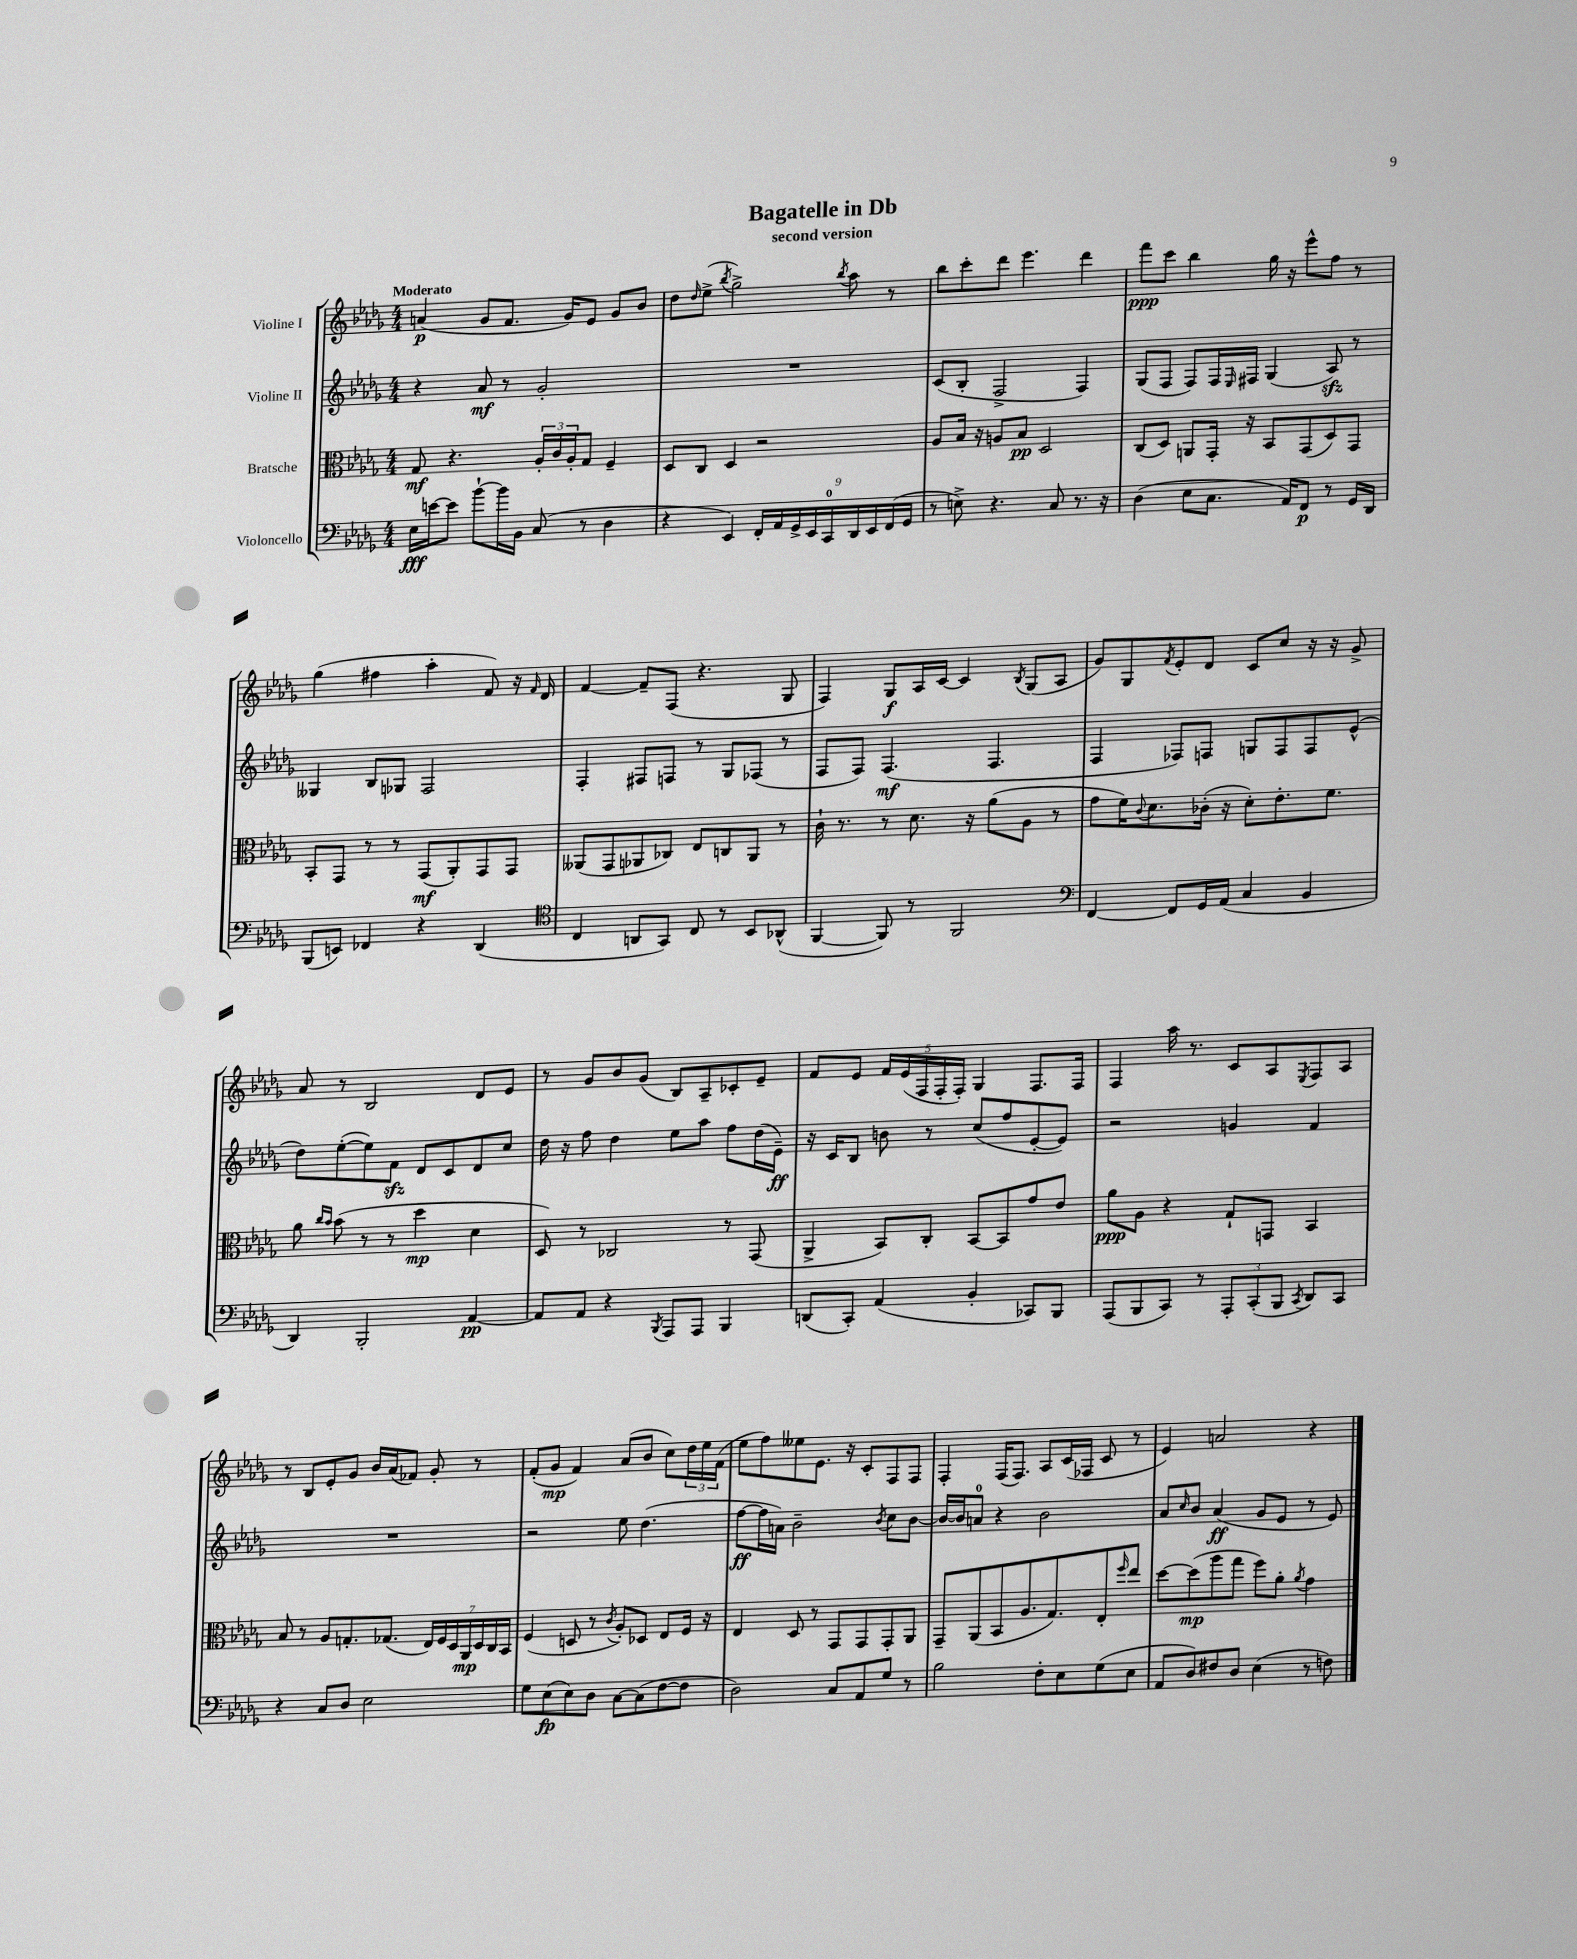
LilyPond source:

\header { title = "Bagatelle in Db" subtitle = "second version" }
<<
\new StaffGroup <<
\new Staff = "s0" \with { instrumentName = "Violine I" } {
    \clef treble \key des \major \numericTimeSignature \time 4/4 \tempo "Moderato"
    a'4\p( ges'8 f'8. ges'16) ees'8 ges'8 bes'8 |
    des''8 \grace { des''16 } ees''8->( \acciaccatura { bes''8 } ges''2->) \acciaccatura { bes''8 } aes''8 r8 |
    bes''8 c'''8-. des'''8 ees'''4. des'''4 |
    f'''8\ppp c'''8 bes''4 ges''16 r16 ees'''8-^ f''8 r8 |
    ges''4( fis''4 aes''4-. f'8) r16 \grace { f'16 } des'16 |
    f'4~ f'8-- f8( r4. ges8 |
    f4) ges8\f aes16 c'16~ c'4 \acciaccatura { bes8 } ges8( aes8 |
    ges'8) ges8 \acciaccatura { f'8 } ees'8-. des'8 c'8 c''8 r16 r16 ges'8-> |
    aes'8 r8 bes2 des'8 ees'8 |
    r8 ges'8 bes'8 ges'8( bes8) aes8-- ces'8-. ees'8-- |
    f'8 ees'8 \tuplet 5/4 { f'16 ees'16( f16 f16-. f16-.) } ges4 f8. f16 |
    f4 aes''16 r8. c'8 aes8 \acciaccatura { ees8 } f8 aes8 |
    r8 bes8 ees'8-. ges'8 bes'16 aes'16( fes'8) ges'8-. r8 |
    f'8-.( ges'8\mp f'4) aes'8( bes'8 c''8) \tuplet 3/2 { des''16 ees''16 f'16( } |
    ees''8 f''8) eeses''8 ees'8. r16 c'8-. f8 f8 |
    f4-. f16( f8.) aes8 c'16( fes16 c'8 r8 |
    ees'4) a'2 r4 \bar "|." |
}
\new Staff = "s1" \with { instrumentName = "Violine II" } {
    \clef treble \key des \major \numericTimeSignature \time 4/4
    r4 aes'8\mf r8 ges'2-. |
    R1 |
    c'8( bes8-. f2-> f4) |
    ges8( f8 f8) f16 \grace { ees16 } fis16 ges4( aes8\sfz) r8 |
    geses4 bes8 ges8 f2 |
    f4-. fis8 f8 r8 ges8 fes8( r8 |
    f8 f8) f4.\mf( f4. |
    f4 fes8) f8 g8 f8 f8 ees'8-^( |
    des''8) ees''8~-.( ees''8) f'8\sfz des'8 c'8 des'8 c''8 |
    des''16 r16 f''8 des''4 ees''8 aes''8 f''8 des''16( ees'16--\ff) |
    r16 c'16 bes8 b'8 r8 c''8( f''8 ees'8~-. ees'8) |
    r2 g'4 f'4 |
    R1 |
    r2 ees''8 des''4.( |
    f''8~\ff f''16 a'16) bes'2-- \acciaccatura { bes'8 } c''8 bes'8~ |
    bes'16~ bes'16 a'8-0 r4 bes'2 |
    aes'8 \grace { c''16 } bes'8 aes'4\ff( ges'8 ees'8 r8 ees'8) \bar "|." |
}
\new Staff = "s2" \with { instrumentName = "Bratsche" } {
    \clef alto \key des \major \numericTimeSignature \time 4/4
    ges8\mf r4. \tuplet 3/2 { aes16-. c'16 aes16-. } ges8 f4-- |
    des8 c8 des4 r2 |
    aes8 bes16 r16 a8 bes8\pp des2 |
    c8( des8) a,8 ges,16-. r16 bes,8 ges,8( des8) ges,8 |
    bes,8-. ges,8 r8 r8 ges,8\mf( aes,8-.) ges,8 ges,8 |
    aeses,8( ges,8 aes,8 ces8) ees8 c8 aes,8 r8 |
    c'16-! r8. r8 des'8. r16 aes'8( aes8 r8 |
    ges'8 f'16) \appoggiatura { c'8 } des'8. ces'16-.( r16 des'8-.) ees'8.-. f'8. |
    aes'8 \grace { c''16 bes'16 } bes'8( r8 r8 des''4\mp des'4 |
    des8) r8 ces2 r8 ges,8( |
    aes,4-> bes,8) c8-. bes,8~ bes,8 ges'8 ees'8 |
    aes'8\ppp aes8 r4 ges8-! g,8 bes,4 |
    bes8 r8 aes8 g8.-. ges8.( \tuplet 7/4 { ees16) f16 des16 aes,16\mp des16 c16 bes,16 } |
    f4( d8 r8 \acciaccatura { c'8 } aes8-.) des8 ees8 f16 r16 |
    ees4 des8 r8 ges,8 ges,8 ges,8-. aes,8 |
    ges,8-- aes,8( bes,8 aes8. ges8.) ees8-. \grace { f''16 } ees''8 |
    des''8~ des''8\mp( aes''8 ges''8 f''8) aes'8-. \acciaccatura { aes'8 } ges'4 \bar "|." |
}
\new Staff = "s3" \with { instrumentName = "Violoncello" } {
    \clef bass \key des \major \numericTimeSignature \time 4/4
    ees16\fff e'16~ e'8 bes'8~-! bes'16 bes,16 c8( r8 des4 |
    r4 ees,4) \tuplet 9/8 { f,16-. aes,16 ges,16-> ees,16 c,16-0 des,16 ees,16 f,16( ges,16 } |
    r8 e8->) r4. c8 r8. r16 |
    des4( ees8 c8. aes,16) f,8\p r8 ges,16 des,16 |
    bes,,8( e,8) fes,4 r4 des,4( |
    \clef tenor c4 a,8 ges,8) c8 r8 bes,8 aes,8-^( |
    f,4~ f,8) r8 f,2 |
    \clef bass f,4~ f,8 ges,16 aes,16( c4 bes,4 |
    des,4) bes,,2-. aes,4~\pp |
    aes,8 aes,8 r4 \acciaccatura { bes,,8 } aes,,8 aes,,8 bes,,4 |
    d,8( c,8-.) aes,4( bes,4-. ces,8) bes,,8 |
    aes,,8( bes,,8 c,8) r8 \tuplet 3/2 { aes,,8-. c,8-.( bes,,8 } \acciaccatura { c,8 } des,8) c,8 |
    r4 c8 des8 ees2 |
    ges8 ees8\fp( ees8) des8 c8~ c8( f8~ f8 |
    des2) c8 aes,8 ges8 r8 |
    bes2 f8-. ees8 ges8( ees8 |
    aes,8 des8) fis8 des8 ees4( r8 f8) \bar "|." |
}
>>
>>
\layout { \context { \Score \remove "Bar_number_engraver" } }
